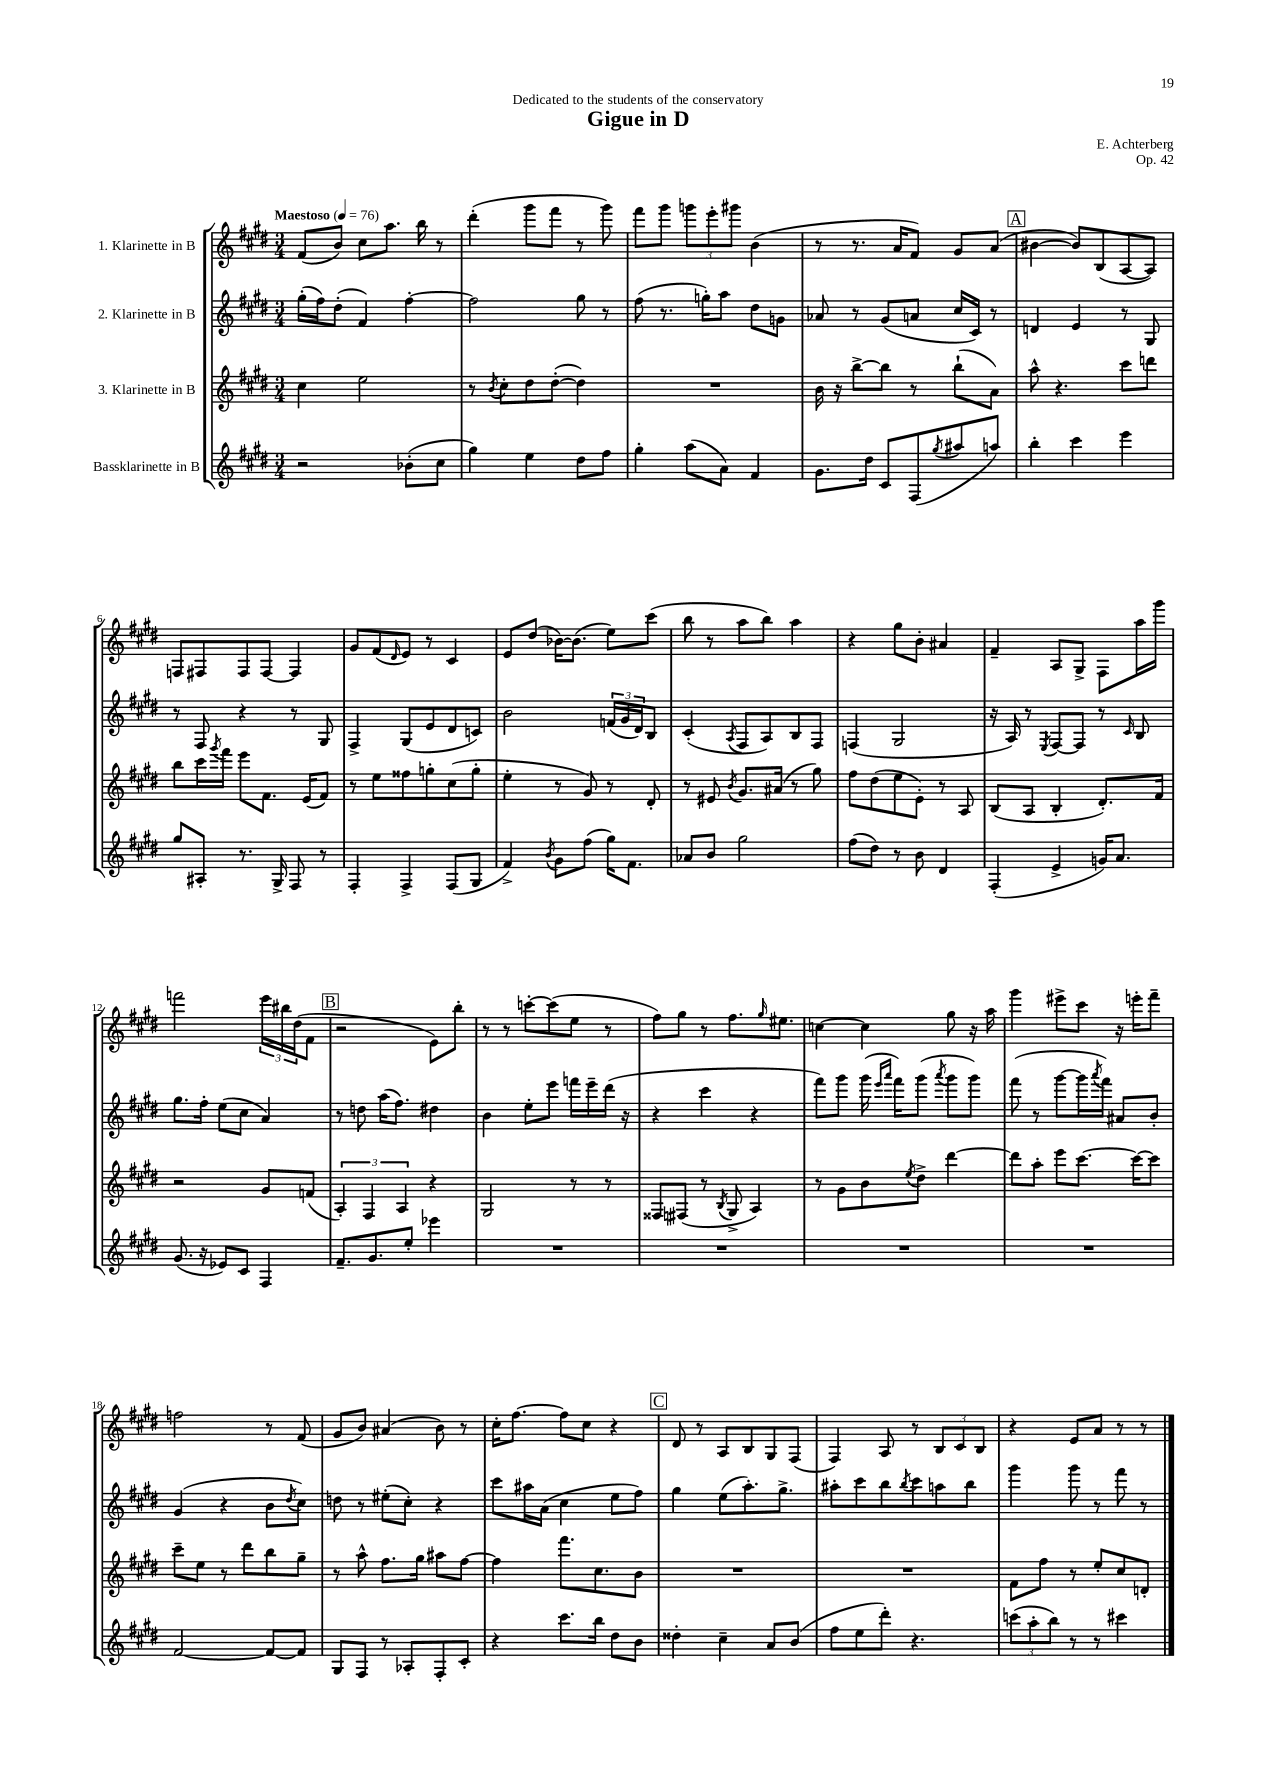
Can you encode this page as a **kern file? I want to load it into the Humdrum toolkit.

**kern	**kern	**kern	**kern
*part4	*part3	*part2	*part1
*staff4	*staff3	*staff2	*staff1
*I"Bassklarinette in B	*I"3. Klarinette in B	*I"2. Klarinette in B	*I"1. Klarinette in B
*clefG2	*clefG2	*clefG2	*clefG2
*k[f#c#g#d#]	*k[f#c#g#d#]	*k[f#c#g#d#]	*k[f#c#g#d#]
*M3/4	*M3/4	*M3/4	*M3/4
*MM76	*MM76	*MM76	*MM76
=1	=1	=1	=1
!	!	!	!LO:TX:a:B:t=Maestoso
2r	4cc#\	(16gg#'\LL	(8f#/L
.	.	16ff#\J)	.
.	.	(8dd#'\J	8b/J)
.	2ee\	4f#/)	8cc#\L
.	.	.	8.aa\J
(8b-X'\L	.	[4ff#'\	.
.	.	.	16bb\
8cc#\J	.	.	8r
=2	=2	=2	=2
4gg#\)	8r	2ff#\]	(4ddd#'\
.	8qb/	.	.
.	8cc#'\L	.	.
4ee\	8dd#\	.	8ggg#\L
.	([8dd#'\J	.	8fff#\J
8dd#\L	4dd#\])	8gg#\	8r
8ff#\J	.	8r	8ggg#\)
=3	=3	=3	=3
4gg#'\	2.r	(8ff#\	8fff#\L
.	.	8.r	8ggg#\J
(8aa\L	.	.	12gggn\L
.	.	16ggn'\KL)	.
.	.	.	12eee'\
8a\J)	.	8aa\J	.
.	.	.	12ggg#X\J
4f#/	.	8dd#\L	(4b\
.	.	8gn\J	.
=4	=4	=4	=4
8.g#\L	16b\	8a-X/	8r
.	16r	.	.
.	[8bb^\L	8r	8.r
16dd#\Jk	.	.	.
8c#/L	8bb\J]	(8g#/L	.
.	.	.	16a/KL
(8F#/	8r	8an/J	8f#/J)
8qgg#/	.	.	.
8aa#X/	(8bb`\L	16cc#/LL	8g#/L
.	.	16c#/JJ)	.
8aan/J)	8a\J)	8r	(8a/J
!!LO:REH:place=s1:t=A
=5	=5	=5	=5
4bb'\	8aa^^\	4dn/	[4b#X\
.	4.r	.	.
4ccc#\	.	4e/	8b#/L])
.	.	.	(8B/
4eee\	8ccc#\L	8r	[8A/
.	8dddn\J	8G#/	8A/J])
!!LO:LB:g=z
=6	=6	=6	=6
8gg#/L	8bb\L	8r	8Fn/L
8A#X'/J	16ccc#\L	8F#/	8F#X/
.	8qggg#/	.	.
.	16fff#\JJ	.	.
8.r	8eee\L	4r	8F#/
.	8.f#\J	.	[8F#/J
16G#^/	.	.	.
8F#/	.	8r	4F#/]
.	(16e/KL	.	.
8r	8f#/J)	8G#/	.
=7	=7	=7	=7
4F#'/	8r	4F#^/	8g#/L
.	8ee\L	.	(8f#/
.	.	.	16qqd#/
4F#^/	8ff##X\	(8G#/L	8e/J)
.	8ggn'\	8e/	8r
(8F#/L	(8cc#\	8d#/	4c#/
8G#/J	8gg'\J	8cn/J)	.
=8	=8	=8	=8
4f#^/)	4ee'\	2b\	8e/L
.	.	.	(8dd#/J
8qb/	.	.	.
8g#\L	8r	.	[16b-X\KL)
.	.	.	(8.b-\J]
(8ff#\J	8g#/)	.	.
16gg#\KL)	8r	(24fn/LL	8ee\L)
.	.	24g#/	.
8.f#\J	.	.	.
.	.	24d#/J)	.
.	8d#'/	8B/J	(8ccc#\J
=9	=9	=9	=9
8a-X/L	8r	(4c#'/	8bb\
8b/J	8e#X/	.	8r
.	8qb/	8qA/	.
2gg#\	8.g#/L	8F#/L	8aa\L
.	.	8A/)	8bb\J)
.	(16a#X/Jk	.	.
.	8r	8B/	4aa\
.	8gg#\)	8F#/J	.
=10	=10	=10	=10
(8ff#\L	8ff#\L	(4Fn/	4r
8dd#\J)	(8dd#\	.	.
8r	8ee\	2G#/	8gg#\L
8b\	8e'\J)	.	8b'\J
4d#/	8r	.	4a#X/
.	8A/	.	.
=11	=11	=11	=11
(4F#'/	(8B/L	16r	4f#~/
.	.	16A/)	.
.	8A/J	8r	.
.	.	8qE/	.
4e^/	4B'/	[8F#/L	8A/L
.	.	8F#/J]	8G#^/J
16gn/KL)	8.d#'/L)	8r	8F#\L
8.a/J	.	.	.
.	.	16qqc#/	.
.	.	8B/	16aa\L
.	16f#/Jk	.	16ggg#\JJ
!!LO:LB:g=z
=12	=12	=12	=12
(8.g#/	2r	8.gg#\L	2fffn\
16r	.	16ff#'\Jk	.
8e-X/L)	.	(8ee\L	.
8c#/J	.	8cc#\J	.
4F#/	8g#/L	4a/)	24eee\LL
.	.	.	24bb#X\
.	.	.	(24dd#\J
.	(8fn/J	.	8f#\J
!!LO:REH:place=s1:t=B
=13	=13	=13	=13
8.f#~/L	6A'/)	8r	2r
.	.	8ddn\	.
.	6F#/	.	.
8.g#/	.	.	.
.	.	(16aa\KL	.
.	.	8.ff#\J)	.
.	6A/	.	.
8ee'/J	.	.	.
4eee-X\	4r	4dd#X\	8e\L)
.	.	.	8bb'\J
=14	=14	=14	=14
2.r	2G#/	4b\	8r
.	.	.	8r
.	.	8ee'\L	[8cccn'\L
.	.	8eee\J	(8ccc\]
.	8r	16fffn\LL	8ee\J
.	.	16eee~\	.
.	8r	(16ddd#\JJ	8r
.	.	16r	.
=15	=15	=15	=15
2.r	8F##X/L	4r	8ff#\L)
.	(8F#X/J	.	8gg#\J
.	8r	4ccc#\	8r
.	8qB/	.	.
.	8G#^/	.	8.ff#\L
.	4A/)	4r	.
.	.	.	16qqgg#/
.	.	.	8.ee#X\J
=16	=16	=16	=16
2.r	8r	8fff#\L)	[4ccn\
.	8g#\L	8ggg#\J	.
.	8b\	(16ggg#\	4cc\]
.	.	16qqeee/LL	.
.	.	16qqaaa/JJ	.
.	.	16fff#\KL)	.
.	8qee/	.	.
.	8dd#^\J	(8ggg#\J	.
.	.	8qaaa/	.
.	[4ddd#\	8ggg#\L	8gg#\
.	.	8ggg#\J)	16r
.	.	.	16aa\
=17	=17	=17	=17
2.r	8ddd#\L]	(8fff#\	4ggg#\
.	8aa'\J	8r	.
.	8eee\L	[8ggg#\L	8eee#X^\L
.	[8.ccc#\J	16ggg#\L]	8ccc#\J
.	.	8qaaa/	.
.	.	16fff#\JJ)	.
.	.	8a#X/L	16r
.	16ccc#\KL_	.	16eeen'\KL
.	8ccc#\J]	8b'/J	8fff#~\J
!!LO:LB:g=z
=18	=18	=18	=18
[2f#/	8ccc#~\L	(4g#/	2ffn\
.	8ee\J	.	.
.	8r	4r	.
.	8ddd#\L	.	.
8f#/L_	8bb\	8b\L	8r
.	.	8qdd#/	.
8f#/J]	8gg#~\J	8cc#\J)	(8f#/
=19	=19	=19	=19
8G#/L	8r	8ddn\	8g#/L
8F#/J	8aa^^\	8r	8b/J)
8r	8.ff#\L	(8ee#X'\L	(4a#X/
8A-X'/L	.	8cc#'\J)	.
.	16gg#\Jk	.	.
8F#'/	8aa#X\L	4r	8b\)
8c#'/J	[8ff#\J	.	8r
=20	=20	=20	=20
4r	4ff#\]	8ccc#\L	16cc#'\KL
.	.	.	[8.ff#\J
.	.	16aa#X\L	.
.	.	(16a\JJ	.
8.ccc#\L	8.fff#\L	4cc#\	8ff#\L]
.	.	.	8cc#\J
16bb\Jk	8.cc#\	.	.
8dd#\L	.	8ee\L	4r
8b\J	8b\J	8ff#\J)	.
!!LO:REH:place=s1:t=C
=21	=21	=21	=21
4dd##X'\	2.r	4gg#\	8d#/
.	.	.	8r
4cc#~\	.	(8ee\L	8A/L
.	.	8.aa'\)	8B/
8a/L	.	.	8G#/
.	.	8.gg#^\J	.
(8b/J	.	.	(8F#/J
=22	=22	=22	=22
8ff#\L	2.r	8aa#X'\L	4F#/)
8ee\	.	8ccc#\	.
8ddd#'\J)	.	8bb\	8A/
.	.	8qbb/	.
4.r	.	8ccc#\	8r
.	.	8aan\	12B/L
.	.	.	12c#/
.	.	8bb\J	.
.	.	.	12B/J
=23	=23	=23	=23
(12cccn\L	8f#\L	4ggg#\	4r
12aa'\	.	.	.
.	8ff#\J	.	.
12bb\J)	.	.	.
8r	8r	8ggg#\	8e/L
8r	8ee'/L	8r	8a/J
4ccc#X\	8cc#/	8fff#\	8r
.	8dn'/J	8r	8r
==	==	==	==
*-	*-	*-	*-
